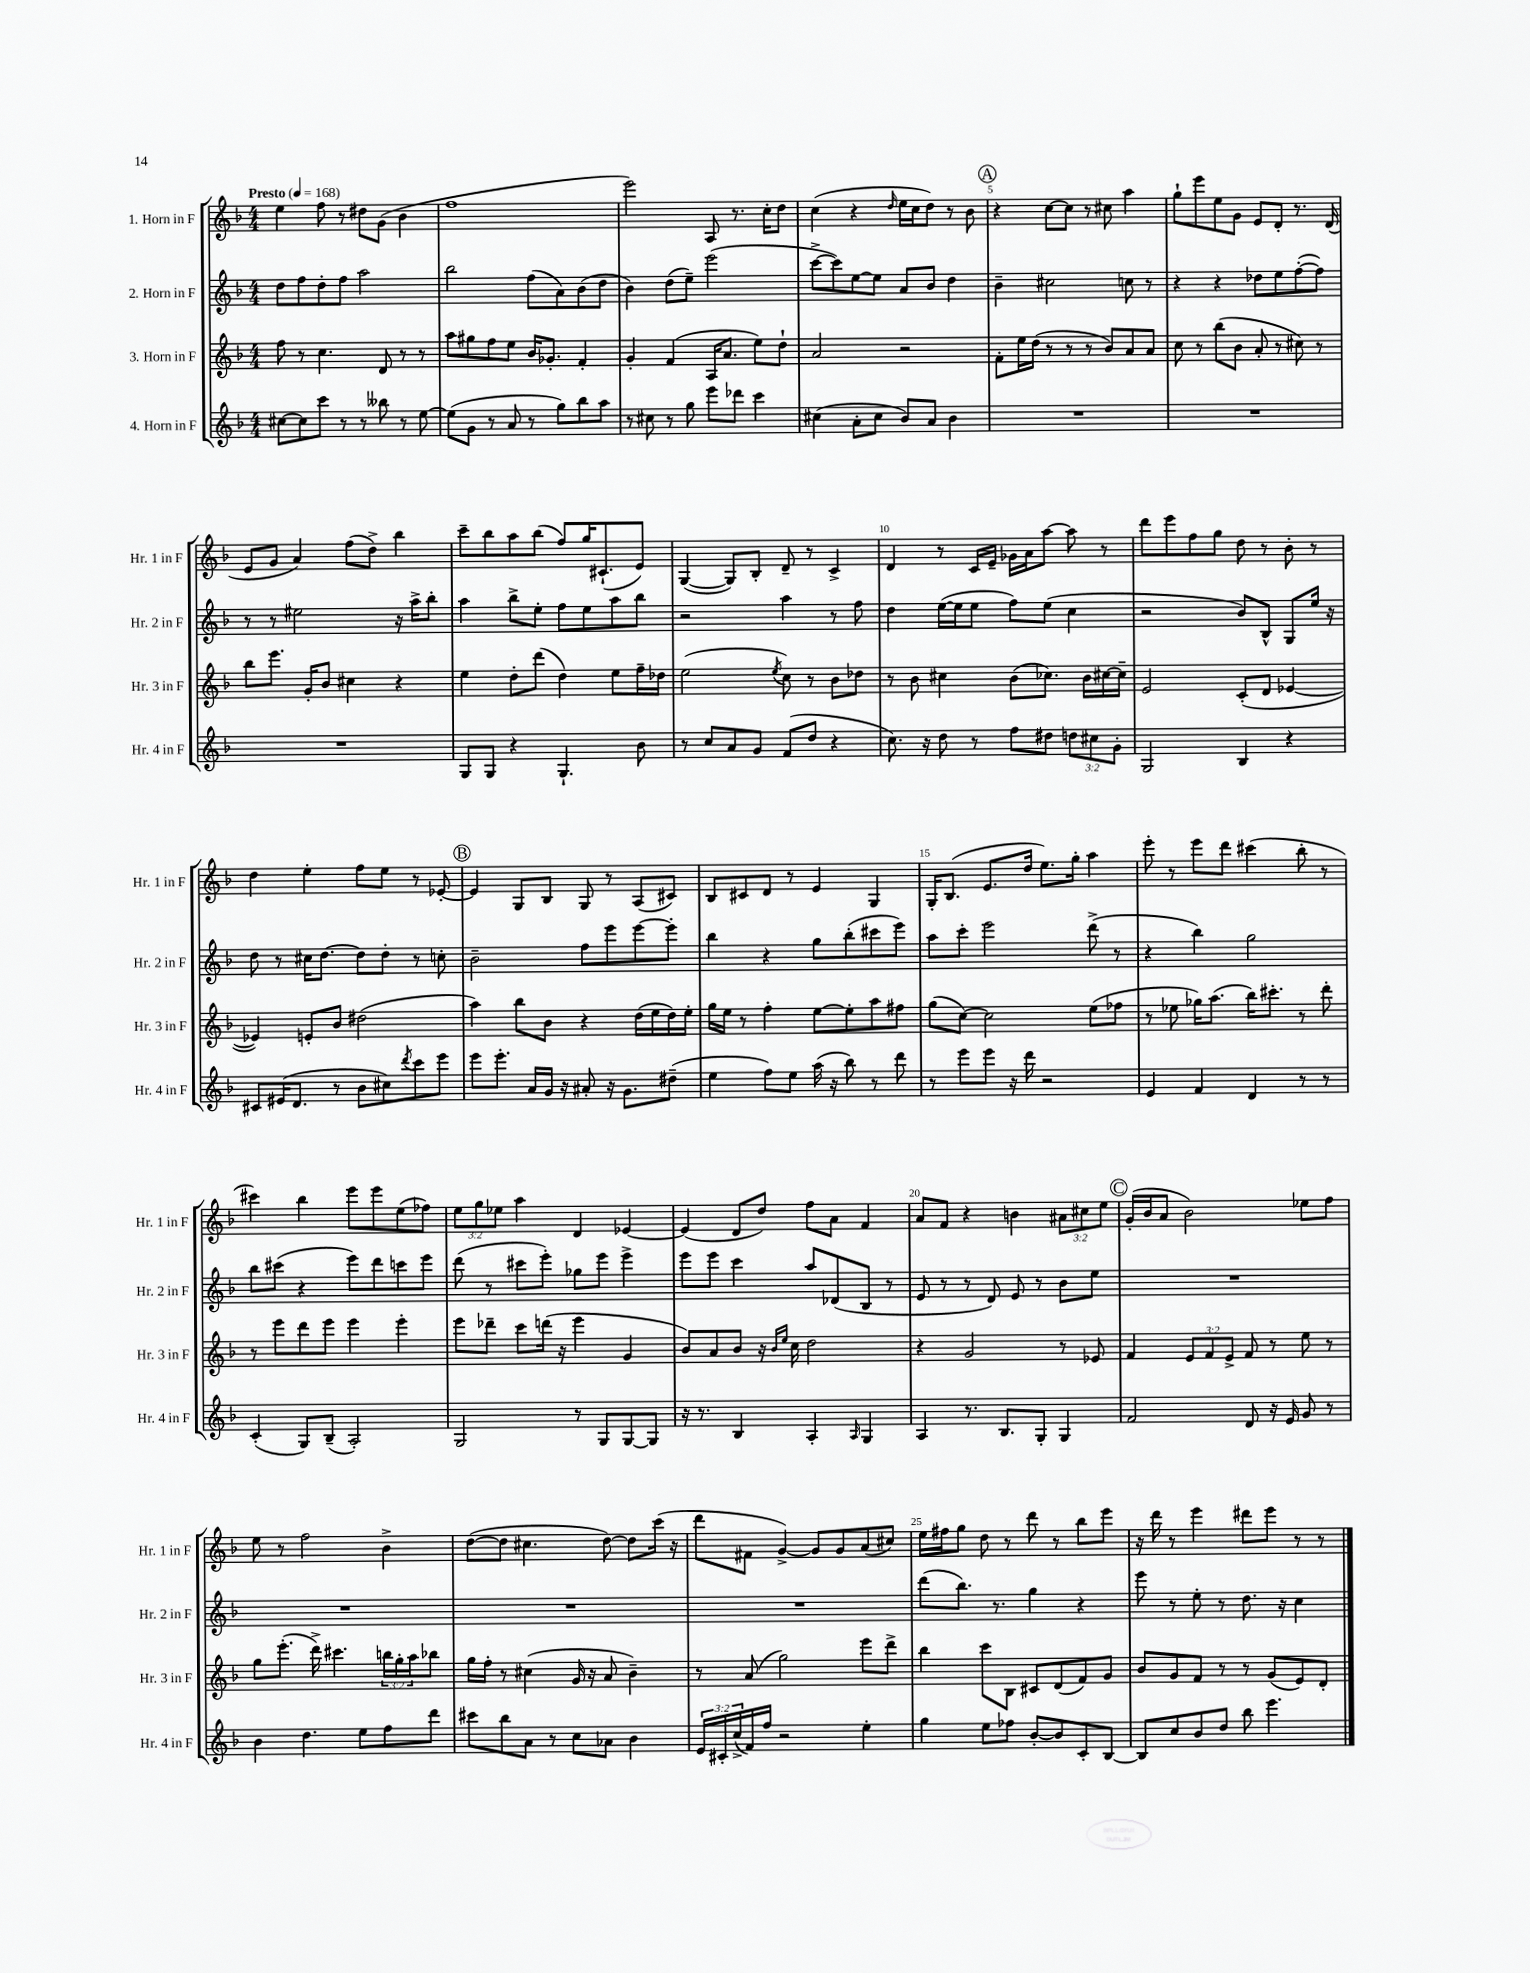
<<
\new StaffGroup <<
\new Staff = "s0" \with { instrumentName = "1. Horn in F" shortInstrumentName = "Hr. 1 in F" } {
    \clef treble \key f \major \numericTimeSignature \time 4/4 \override Staff.TupletNumber.text = #tuplet-number::calc-fraction-text \tempo "Presto" 4 = 168
    e''4 f''8 r8 dis''8 g'8( bes'4 |
    f''1 |
    e'''2) a8 r8. c''16-. d''8 |
    c''4( r4 \grace { d''16 } e''16 c''16 d''8) r8 bes'8 |
    \mark \markup { \circle "A" } r4 c''8~ c''8 r8 cis''8 a''4 |
    g''8-! e'''8 e''8 g'8 e'8 d'8-. r8. d'16( |
    e'8 g'8 a'4) f''8( d''8->) bes''4 |
    c'''8-- bes''8 a''8 bes''8( f''8) g''16 cis'8.-!( e'8) |
    g4~( g8) bes8-. d'8-- r8 c'4-> |
    d'4 r8 c'16 e'16-- ges'16 a'16 a''8~ a''8 r8 |
    d'''8 e'''8 f''8 g''8 d''8 r8 bes'8-. r8 |
    d''4 e''4-. f''8 e''8 r8 ees'8~-. |
    \mark \markup { \circle "B" } ees'4 g8 bes8 g8 r8 a8( cis'8) |
    bes8 cis'8 d'8 r8 e'4 g4 |
    g16-. bes8.( e'8. d''16 e''8.) g''16-. a''4 |
    e'''8-. r8 e'''8 d'''8 cis'''4( bes''8-. r8 |
    cis'''4) bes''4 e'''8 e'''8 e''8( fes''8) |
    \tuplet 3/2 { e''8 g''8 ees''8 } a''4 d'4 ees'4~ |
    ees'4( d'8 d''8) f''8 a'8 f'4 |
    a'8 f'8 r4 b'4 \tuplet 3/2 { ais'8 cis''8 e''8 } |
    \mark \markup { \circle "C" } g'16-.( bes'16 a'8 bes'2) ees''8 f''8 |
    e''8 r8 f''2 bes'4-> |
    d''8~( d''8 cis''4. d''8~) d''8 c'''16( r16 |
    d'''8 fis'8 g'4~->) g'8 g'8 a'8( cis''8) |
    e''16 fis''16 g''8 d''8 r8 d'''8 r8 bes''8 e'''8 |
    r16 d'''16 r8 e'''4 dis'''8 e'''8 r8 r8 \bar "|." |
}
\new Staff = "s1" \with { instrumentName = "2. Horn in F" shortInstrumentName = "Hr. 2 in F" } {
    \clef treble \key f \major \numericTimeSignature \time 4/4
    d''8 f''8 d''8-. f''8 a''2 |
    bes''2 f''8( a'8) bes'8( d''8 |
    bes'4) d''8( e''8--) e'''2( |
    c'''8~-> c'''8) e''8~ e''8 a'8 bes'8 d''4 |
    \mark \markup { \circle "A" } bes'4-- cis''2 c''8 r8 |
    r4 r4 des''8 e''8 f''8~-.( f''8) |
    r8 r8 eis''2 r16 a''16-> bes''8-. |
    a''4 bes''8-> e''8-. f''8 e''8 a''8 bes''8 |
    r2 a''4 r8 f''8 |
    d''4 e''16~( e''16 e''8 f''8) e''8( c''4 |
    r2 bes'8) bes8-^ g8 e''16 r16 |
    d''8 r8 cis''16 d''8.~ d''8 d''8-. r8 c''8-. |
    \mark \markup { \circle "B" } bes'2-- f''8 e'''8 e'''8~ e'''8-. |
    bes''4 r4 g''8 bes''8-.( cis'''8 e'''8) |
    a''8 c'''8-. e'''2 d'''8->( r8 |
    r4 bes''4) g''2 |
    bes''8 cis'''8( r4 e'''8) d'''8 c'''8 e'''8 |
    d'''8( r8 cis'''8 e'''8-.) ges''8 e'''8 e'''4-> |
    e'''8 e'''8 c'''4 a''8 des'8( bes8 r8 |
    e'8 r8 r8 d'8) e'8 r8 bes'8 e''8 |
    \mark \markup { \circle "C" } R1 |
    R1 |
    R1 |
    R1 |
    d'''8( bes''8.) r8. g''4 r4 |
    e'''8 r8 e''8-. r8 d''8. r16 c''4 \bar "|." |
}
\new Staff = "s2" \with { instrumentName = "3. Horn in F" shortInstrumentName = "Hr. 3 in F" } {
    \clef treble \key f \major \numericTimeSignature \time 4/4 \override Staff.TupletNumber.text = #tuplet-number::calc-fraction-text
    f''8 r8 c''4. d'8 r8 r8 |
    a''8 gis''8 f''8 e''8 bes'16 ges'8.-. f'4-. |
    g'4-. f'4( a16 a'8. e''8) d''8-! |
    a'2 r2 |
    \mark \markup { \circle "A" } f'8-. e''16 d''16( r8 r8 r8 bes'8) a'8 a'8 |
    c''8 r8 bes''8( bes'8 a'8-. r8 cis''8) r8 |
    bes''8 e'''8. g'16-. bes'8 cis''4 r4 |
    e''4 d''8-. d'''8( d''4) e''8 f''16-- des''16 |
    e''2( \acciaccatura { e''8 } c''8) r8 bes'8 des''8 |
    r8 bes'8 cis''4 bes'8( ces''8.) bes'16 cis''16~ cis''16-- |
    e'2 c'8-.( d'8 ees'4~ |
    ees'4) e'8-. bes'8 dis''2( |
    \mark \markup { \circle "B" } a''4) bes''8 bes'8 r4 d''16( e''16 d''16) e''16-. |
    g''16 e''16 r8 f''4-. e''8~ e''8-. a''8 fis''8 |
    g''8( c''8~) c''2 e''8( fes''8 |
    r8 ees''8 ges''16) a''8.( bes''16) cis'''8.-. r8 d'''8-. |
    r8 e'''8 d'''8 e'''8 e'''4 e'''4-. |
    e'''8 des'''8-- c'''8 d'''16( r16 e'''4 g'4 |
    bes'8) a'8 bes'8 r16 \grace { bes'16 e''16 } c''16 d''2 |
    r4 g'2 r8 ees'8 |
    \mark \markup { \circle "C" } f'4 \tuplet 3/2 { e'8 f'8 e'8-> } f'8 r8 e''8 r8 |
    g''8 e'''8.-.( d'''16->) cis'''4. \tuplet 3/2 { b''16 g''16-. a''16 } bes''8 |
    g''16 f''16-. r8 cis''4( g'16 r16 a'8 bes'4--) |
    r8 a'8( g''2) e'''8 d'''8-> |
    bes''4 c'''8 bes8 cis'8 d'8( f'8) g'8 |
    bes'8 g'8 f'8 r8 r8 g'8( e'8) d'8-. \bar "|." |
}
\new Staff = "s3" \with { instrumentName = "4. Horn in F" shortInstrumentName = "Hr. 4 in F" } {
    \clef treble \key f \major \numericTimeSignature \time 4/4 \override Staff.TupletNumber.text = #tuplet-number::calc-fraction-text
    cis''8~ cis''8 c'''8 r8 r8 beses''8 r8 e''8~ |
    e''8( g'8 r8 a'8 r8 g''8) bes''8 a''8 |
    r8 cis''8 r8 g''8 e'''8 des'''8 c'''4 |
    cis''4( a'8-. cis''8 bes'8) a'8 bes'4 |
    \mark \markup { \circle "A" } R1 |
    R1 |
    R1 |
    g8 g8 r4 g4.-! bes'8 |
    r8 c''8 a'8 g'8 f'8( d''8 r4 |
    c''8.) r16 d''8 r8 f''8 dis''8 \tuplet 3/2 { d''8 cis''8 g'8-. } |
    g2 bes4 r4 |
    cis'8 eis'16( d'8. r8 bes'8 cis''8) \acciaccatura { d'''8 } c'''8 e'''8 |
    \mark \markup { \circle "B" } e'''8 e'''8.-. a'16 g'16 r16 ais'8-. r16 g'8. dis''8--( |
    e''4 f''8) e''8 a''16( r16 bes''8) r8 d'''8 |
    r8 e'''8 e'''8 r16 d'''16 r2 |
    e'4 f'4 d'4 r8 r8 |
    c'4-.( g8) bes8--( a2-.) |
    g2 r8 g8 g8~ g8 |
    r16 r8. bes4 a4-. \grace { a16 } g4 |
    a4 r8. bes8. g8-. g4 |
    \mark \markup { \circle "C" } f'2 d'8 r16 e'16 g'8 r8 |
    bes'4 d''4. e''8 f''8 d'''8 |
    cis'''8 bes''8 a'8 r8 c''8 aes'8 bes'4 |
    \tuplet 3/2 { e'16 cis'16-. c''16->( } f'16) f''16 r2 e''4-. |
    g''4 e''8 fes''8 bes'8~-. bes'8 c'8-. bes8~ |
    bes8 c''8 bes'8 d''8 bes''8 e'''4. \bar "|." |
}
>>
>>
\layout { \context { \Score \override BarNumber.break-visibility = ##(#f #t #t) barNumberVisibility = #(every-nth-bar-number-visible 5) } }
